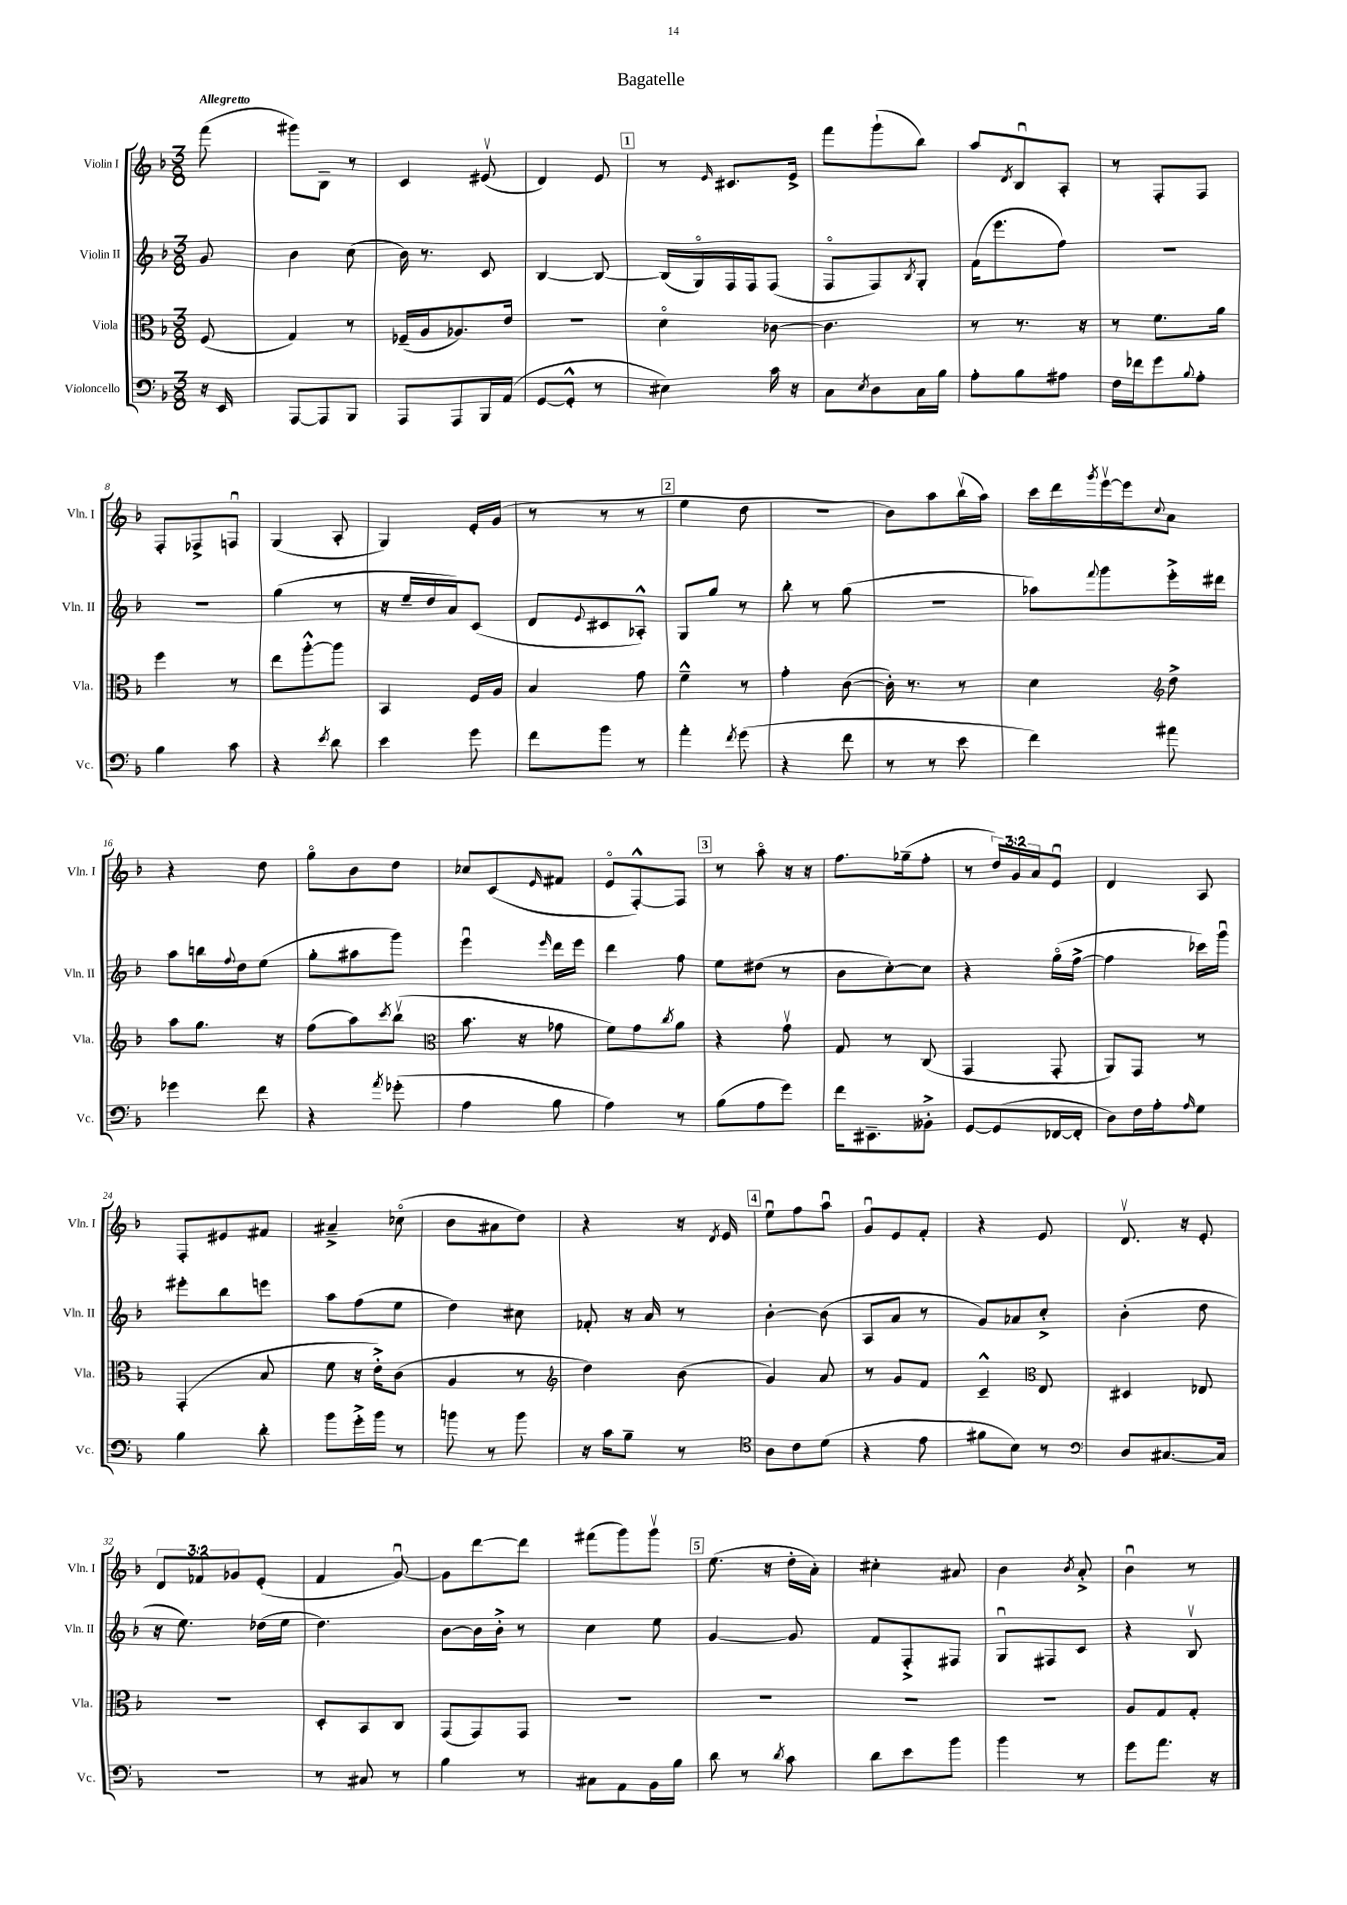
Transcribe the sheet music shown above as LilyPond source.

\header { title = "Bagatelle" }
<<
\new StaffGroup <<
\new Staff = "s0" \with { instrumentName = "Violin I" shortInstrumentName = "Vln. I" } {
    \clef treble \key f \major \numericTimeSignature \time 3/8 \override Staff.TupletNumber.text = #tuplet-number::calc-fraction-text \partial 8 \tempo "Allegretto"
    f'''8( |
    gis'''8) bes8-- r8 |
    c'4 eis'8\upbow( |
    d'4) e'8 |
    \mark \markup { \box "1" } r8 \grace { e'16 } cis'8. e'16-> |
    f'''8 g'''8-!( bes''8) |
    a''8 \acciaccatura { d'8 } bes8\downbow a8-. |
    r8 f8-. f8 |
    f8-. fes8-> f8\downbow |
    g4( a8-. |
    g4) e'16-. g'16( |
    r8 r8 r8 |
    \mark \markup { \box "2" } e''4 d''8 |
    R4. |
    bes'8) a''8 bes''16\upbow( a''16) |
    c'''16 d'''16 \acciaccatura { g'''8 } e'''16~\upbow e'''16 \appoggiatura { c''8 } a'8 |
    r4 d''8 |
    g''8\flageolet bes'8 d''8 |
    ces''8 c'8( \grace { e'16 } fis'8 |
    e'8\flageolet f8~-.-^) f8 |
    \mark \markup { \box "3" } r8 a''8\flageolet r16 r16 |
    f''8. ges''16--( f''8-. |
    r8 \tuplet 3/2 { d''16) g'16 a'16 } e'8\downbow |
    d'4 a8 |
    f8-. eis'8 fis'8 |
    ais'4---> ces''8\flageolet( |
    bes'8 ais'8 d''8) |
    r4 r16 \acciaccatura { d'8 } e'16 |
    \mark \markup { \box "4" } e''8\downbow f''8 a''8\downbow |
    g'8\downbow e'8 f'8-. |
    r4 e'8 |
    d'8.\upbow r16 e'8-. |
    \tuplet 3/2 { d'8 fes'8 ges'8 } e'8-.( |
    f'4 g'8~\downbow) |
    g'8 d'''8~ d'''8 |
    fis'''8( g'''8) g'''8\upbow |
    \mark \markup { \box "5" } e''8.( r16 d''16-. a'16-.) |
    cis''4-. ais'8 |
    bes'4 \acciaccatura { bes'8 } a'8-.-> |
    bes'4\downbow r8 \bar "|." |
}
\new Staff = "s1" \with { instrumentName = "Violin II" shortInstrumentName = "Vln. II" } {
    \clef treble \key f \major \numericTimeSignature \time 3/8 \partial 8
    g'8 |
    bes'4 c''8( |
    bes'16) r8. c'8 |
    bes4~ bes8~ |
    \mark \markup { \box "1" } bes16( g16\flageolet) f16 f16 f8( |
    f8\flageolet f8) \acciaccatura { bes8 } g8-. |
    f'16( e'''8. f''8) |
    R4. |
    R4. |
    g''4( r8 |
    r16 e''16-- d''16 a'16) c'8( |
    d'8 \appoggiatura { e'8 } cis'8 aes8-.-^) |
    \mark \markup { \box "2" } g8 g''8 r8 |
    bes''8-. r8 g''8( |
    R4. |
    aes''8) \appoggiatura { f'''8 } g'''8 e'''16-.-> dis'''16 |
    a''8 b''16 \appoggiatura { f''8 } d''16 e''8( |
    g''8-. ais''8 g'''8) |
    e'''4\downbow \grace { e'''16 } d'''16 e'''16 |
    d'''4 f''8 |
    \mark \markup { \box "3" } e''8 dis''8( r8 |
    bes'8 c''8~-.) c''8 |
    r4 g''16\flageolet( f''16~-> |
    f''4 ces'''16) g'''16\downbow |
    eis'''8-. bes''8 e'''8 |
    a''8 f''8( e''8 |
    d''4) cis''8 |
    fes'8-. r16 a'16 r8 |
    \mark \markup { \box "4" } bes'4~-. bes'8( |
    a8 a'8 r8 |
    g'8) aes'8 c''8-.-> |
    bes'4-.( d''8 |
    r16 e''8.) des''16( e''16 |
    d''4.) |
    bes'8~ bes'16 bes'16-.-> r8 |
    c''4 e''8 |
    \mark \markup { \box "5" } g'4~ g'8 |
    f'8 f8-.-> fis8 |
    g8\downbow fis8 c'8 |
    r4 bes8\upbow \bar "|." |
}
\new Staff = "s2" \with { instrumentName = "Viola" shortInstrumentName = "Vla." } {
    \clef alto \key f \major \numericTimeSignature \time 3/8 \partial 8
    f8( |
    g4) r8 |
    fes16--( a16 aes8.) e'16 |
    R4. |
    \mark \markup { \box "1" } d'4\flageolet ces'8~ |
    ces'4. |
    r8 r8. r16 |
    r8 f'8. a'16 |
    f''4 r8 |
    e''8 a''8~-.-^ a''8 |
    bes,4 f16 a16 |
    bes4 g'8 |
    \mark \markup { \box "2" } f'4---^ r8 |
    g'4-. c'8~( |
    c'16-.) r8. r8 |
    d'4 \clef treble d''8-> |
    a''8 g''8. r16 |
    f''8( a''8) \acciaccatura { c'''8 } bes''8\upbow( |
    \clef alto bes'8. r16 ges'8 |
    f'8) g'8 \acciaccatura { c''8 } a'8 |
    \mark \markup { \box "3" } r4 g'8\upbow |
    g8 r8 c8( |
    g,4 g,8-. |
    a,8) g,8 r8 |
    g,4-.( bes8 |
    f'8 r16 e'16-.->) c'8( |
    a4 r8 |
    \clef treble d''4) bes'8( |
    \mark \markup { \box "4" } g'4) a'8 |
    r8 g'8 f'8 |
    c'4---^ \clef alto e8 |
    dis4 ees8 |
    R4. |
    d8-. bes,8 c8 |
    g,8( g,8) g,8 |
    R4. |
    \mark \markup { \box "5" } R4. |
    R4. |
    R4. |
    a8 g8 g8-. \bar "|." |
}
\new Staff = "s3" \with { instrumentName = "Violoncello" shortInstrumentName = "Vc." } {
    \clef bass \key f \major \numericTimeSignature \time 3/8 \partial 8
    r16 e,16 |
    a,,8~ a,,8 bes,,8 |
    a,,8 a,,8 bes,,16 a,16( |
    g,8~ g,8-.-^ r8 |
    \mark \markup { \box "1" } eis4) c'16 r16 |
    c8 \acciaccatura { e8 } d8 c16 bes16 |
    a8-. bes8 ais8 |
    f16 fes'16 g'8 \appoggiatura { bes8 } a8-. |
    bes4 c'8 |
    r4 \acciaccatura { e'8 } d'8 |
    e'4 g'8 |
    f'8 bes'8 r8 |
    \mark \markup { \box "2" } a'4-. \acciaccatura { f'8 } g'8( |
    r4 f'8 |
    r8 r8 e'8 |
    f'4) ais'8 |
    ges'4 f'8 |
    r4 \acciaccatura { a'8 } ges'8-.( |
    a4 bes8 |
    a4) r8 |
    \mark \markup { \box "3" } bes8( a8 g'8) |
    f'16 eis,8.-- beses,8-.-> |
    g,8~ g,8( fes,16~ fes,16-. |
    d8) f16 a16-. \grace { a16 } g8 |
    bes4 d'8-. |
    bes'8 g'16-.-> bes'16 r8 |
    b'8 r8 b'8 |
    r16 c'16 bes8-- r8 |
    \mark \markup { \box "4" } \clef tenor a8 c'8 d'8( |
    r4 e'8 |
    fis'8 bes8) r8 |
    \clef bass d8 cis8.~ cis16 |
    R4. |
    r8 cis8 r8 |
    bes4 r8 |
    cis8 a,8 bes,16 bes16 |
    \mark \markup { \box "5" } d'8 r8 \acciaccatura { d'8 } c'8 |
    d'8 e'8 bes'8 |
    bes'4 r8 |
    g'8 a'8. r16 \bar "|." |
}
>>
>>
